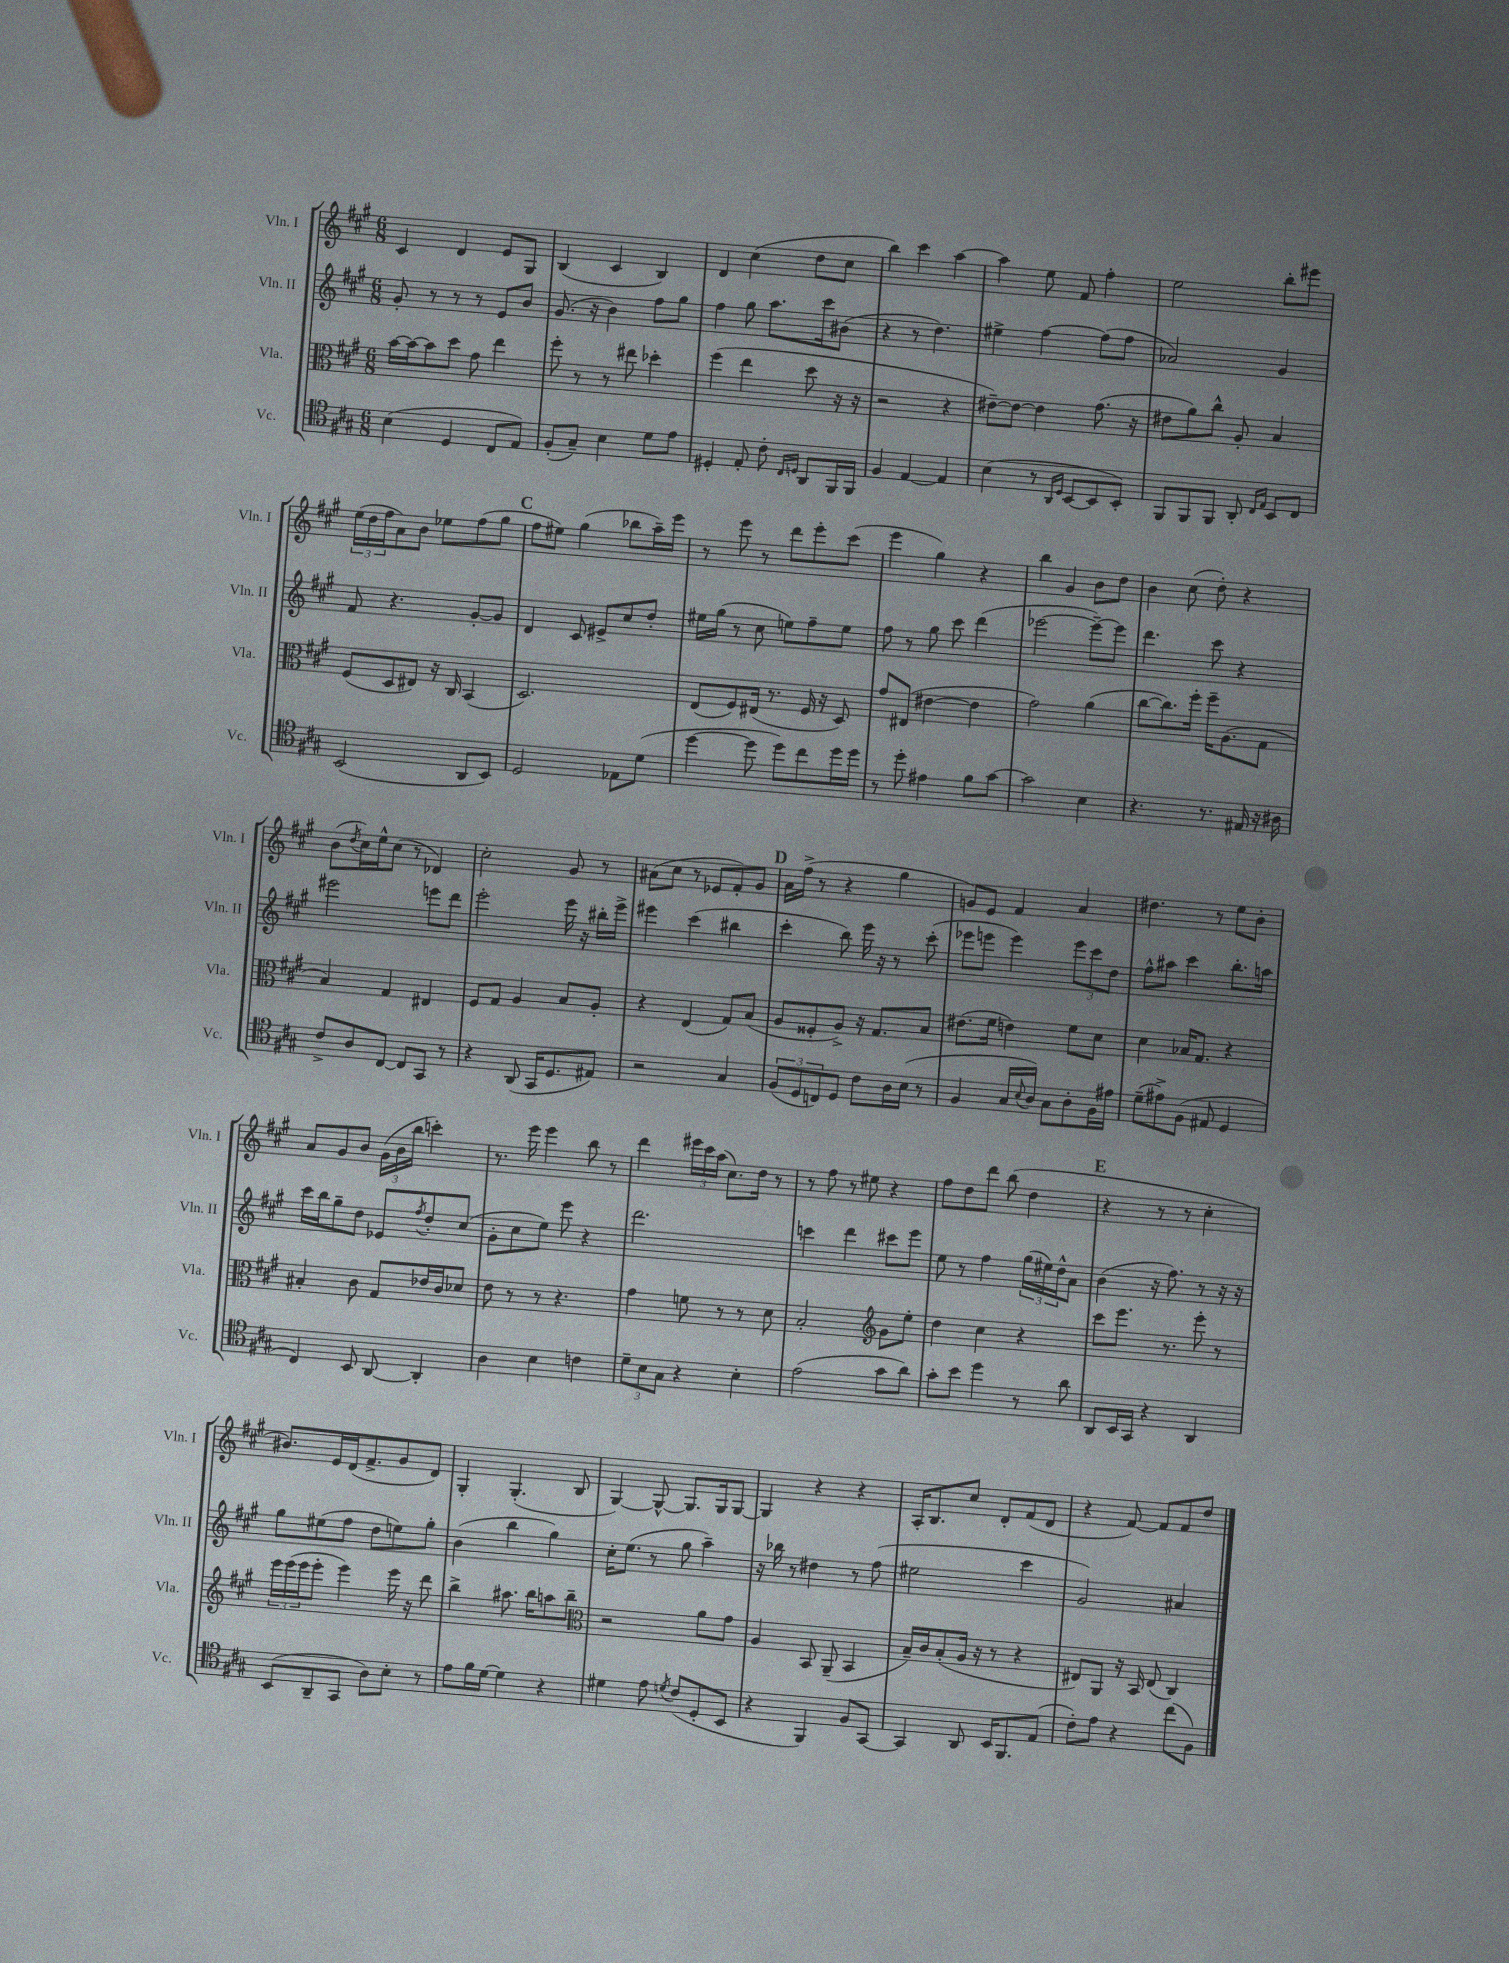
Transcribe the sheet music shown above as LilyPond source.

<<
\new StaffGroup <<
\new Staff = "s0" \with { instrumentName = "Vln. I" shortInstrumentName = "Vln. I" } {
    \clef treble \key a \major \numericTimeSignature \time 6/8
    cis'4 d'4 e'8 gis8 |
    b4( cis'4 b4) |
    d'4 cis''4( d''8 cis''8 |
    b''4) cis'''4 a''4~ |
    a''4 e''8 fis'8 fis''4-. |
    e''2 b''8-. eis'''8 |
    \tuplet 3/2 { e''16( d''16 fis''16 } a'8) b'8 ees''8 fis''8( gis''8 |
    \mark \markup { \bold "C" } fis''8 eis''8) gis''4( bes''8 a''16--) e'''16 |
    r8 e'''8 r8 d'''8 e'''8-. cis'''8( |
    e'''4 gis''4) r4 |
    b''4 gis'4 b'8 d''8 |
    b'4 cis''8( d''8-.) r4 |
    b'8( \acciaccatura { d''8 } cis''16) e''16-^ cis''8( r8 des'4) |
    cis''2-. gis'8 r8 |
    ais'8( cis''8 r8 ees'8 fis'8-.) gis'8 |
    \mark \markup { \bold "D" } a'16 fis''16->( r8 r4 gis''4 |
    g'8) e'8 fis'4 a'4 |
    dis''4. r8 e''8 b'8-. |
    a'8 gis'8 b'8 \tuplet 3/2 { gis'16( b'16 b''16 } c'''4-.) |
    r8. e'''16 e'''4 b''8 r8 |
    d'''4 \tuplet 3/2 { eis'''16 cis'''16 a''16( } cis''8.) d''16 r8 |
    r8 fis''8 r8 eis''8 r4 |
    fis''8 d''8 d'''8 b''8( d''4 |
    \mark \markup { \bold "E" } r4 r8 r8 cis''4-. |
    bis'8.) e'16 d'16( fis'8.-> gis'8 d'8) |
    gis4-. gis4.-.( b8 |
    gis4~) gis8~-^ gis8. gis16 gis8~ |
    gis4 r4 r4 |
    a16-. b8. cis''8 d'8-. fis'8( d'8 |
    r4 fis'8~) fis'8 fis'8 d''8 \bar "|." |
}
\new Staff = "s1" \with { instrumentName = "Vln. II" shortInstrumentName = "Vln. II" } {
    \clef treble \key a \major \numericTimeSignature \time 6/8
    gis'8-. r8 r8 r8 e'8 b'8 |
    gis'8.( r16 b'4) fis''8 gis''8 |
    fis''4 gis''8 a''8. cis'''16 bis'8( |
    r4 r8 d''4.) |
    eis''4-> fis''4~ fis''8( fis''8 |
    aes'2) gis'4 |
    fis'8 r4. gis'8~-. gis'8 |
    \mark \markup { \bold "C" } d'4 cis'8 eis'8-> cis''8 d''8-. |
    eis''16 gis''16( r8 cis''8 e''8) fis''8-- e''8 |
    fis''8 r8 gis''8 cis'''8 d'''4( |
    ees'''2~ ees'''8~--) ees'''8 |
    d'''4. cis'''8 r4 |
    eis'''2 e'''8 d'''8 |
    e'''2-. e'''16 r16 bis''16-. e'''16-> |
    eis'''4 cis'''4( bis''4 |
    \mark \markup { \bold "D" } cis'''4-. b''8) e'''16 r16 r8 cis'''8-.( |
    ees'''8 e'''8 e'''4) \tuplet 3/2 { e'''8 cis'''8 d''8 } |
    fis''8-^ ais''8 cis'''4 b''8.-. a''16 |
    cis'''16 b''16 gis''8-- d''8 ees'8 \acciaccatura { fis''8 } d''8-. cis''8( |
    gis'8-. cis''8 e''8) e'''8 r4 |
    d'''2. |
    c'''4 d'''4 cis'''8 e'''8 |
    e''8 r8 fis''4 \tuplet 3/2 { gis''16( eis''16) d''16-^ } a'8 |
    \mark \markup { \bold "E" } b'4( r16 fis''8.) r8 r16 r16 |
    gis''8 eis''8( fis''8 d''8 e''8) gis''8-. |
    b'4( b''4 gis''4) |
    cis''16-. e''8.( r8 gis''8 a''4--) |
    r16 bes''16 r8 dis''4 r8 fis''8( |
    eis''2 cis'''4 |
    gis'2) ais'4 \bar "|." |
}
\new Staff = "s2" \with { instrumentName = "Vla." shortInstrumentName = "Vla." } {
    \clef alto \key a \major \numericTimeSignature \time 6/8
    b'16~ b'16~ b'8 d''8 gis'8 e''4 |
    fis''8-. r8 r8 eis''8 des''4-. |
    fis''4( e''4 d''8 r16 r16 |
    r2 r4 |
    eis'8~--) eis'8~ eis'4 gis'8.( r16 |
    eis'8 a'8) cis''8-^ a8-. b4 |
    fis8( d8 eis8) r16 cis16 b,4( |
    \mark \markup { \bold "C" } d2.) |
    e8( fis8) eis16( r8. fis16 r16 d8) |
    gis'8 eis8( eis'4~ eis'4 |
    gis'2) a'4( |
    cis''8~ cis''8.) fis''16-. fis''16-- a8.( gis8 |
    b4) gis4 eis4 |
    fis8 gis8 a4 b8 a8-. |
    r4 e4( gis8) b8( |
    \mark \markup { \bold "D" } a8 fisis8-. a8->) r16 gis8. b8 |
    eis'8.( fis'16 e'4) fis'8 d'8 |
    d'4 bes16 gis8. r4 |
    bis4-. cis'8 gis8 ees'16 cis'16 des'8 |
    e'8 r8 r8 r4. |
    gis'4 f'8 r8 r8 d'8 |
    b2-. \clef treble gis'8 e''8-. |
    d''4 cis''4 r4 |
    \mark \markup { \bold "E" } cis'''8 e'''8. r8. e'''8-. r8 |
    \tuplet 3/2 { e'''16 e'''16( e'''16 } e'''8-. e'''4) e'''16 r16 d'''8 |
    b''4-> ais''8. b''16 a''8 b''8-- |
    \clef alto r2 a'8 gis'8 |
    a4 b,8 a,8--( b,4 |
    b16--) cis'16 b8-.( a16 r16 r8 r4 |
    eis8) a,8 r16 b,16 eis8( cis4) \bar "|." |
}
\new Staff = "s3" \with { instrumentName = "Vc." shortInstrumentName = "Vc." } {
    \clef tenor \key a \major \numericTimeSignature \time 6/8
    b4( d4 cis8 e8) |
    fis8-.( gis8--) b4 d'8 e'8 |
    dis4-. e8-. cis'8-. \grace { cis16 d16 } a,8 fis,16 fis,16 |
    fis4 e4~ e4 |
    b4( r8 \grace { a,16 d16 } b,8~ b,8 b,8-.) |
    fis,8 fis,8 fis,8 a,8-. \grace { cis16 e16 } b,8 cis8 |
    b,2( a,8 b,8) |
    \mark \markup { \bold "C" } d2 ees8 d'8( |
    d''4~ d''8 d''8) cis''8 d''16 d''16 |
    r8 d''8-. eis'4 fis'8 gis'8~ |
    gis'2 b4 |
    r4. r8. eis16 r16 ais16 |
    cis'8-> a8 cis8~ cis8 gis,8 r8 |
    r4 a,8( gis,16 d8. eis8) |
    r2 gis4 |
    \mark \markup { \bold "D" } \tuplet 3/2 { fis8( d8 c8) } d8 cis'8 a16 b16( r8 |
    fis4 gis16 \appoggiatura { b8 } a16) gis8 a8-. fis16 eis'16 |
    d'8--( eis'8->) fis8( eis8 d4 |
    cis4) b,8 a,8~ a,4-. |
    a4 b4 c'4 |
    \tuplet 3/2 { d'8-- b8 gis8 } r4 b4-. |
    e'2( gis'8 a'8) |
    gis'8-. b'8 d''4 r8 a'8 |
    \mark \markup { \bold "E" } a,8 b,16 gis,16 r4 a,4 |
    b,8( a,8-- gis,8 a8) b8-. r8 |
    e'8 fis'16 d'16~ d'4 r4 |
    dis'4 e'8 \acciaccatura { d'8 } cis'8( d8-. b,8 |
    r4 fis,4) fis8 gis,8~ |
    gis,4 a,8 b,16 fis,8. e8( |
    cis'8-.) e'8 r4 cis''8( fis8) \bar "|." |
}
>>
>>
\layout { \context { \Score \remove "Bar_number_engraver" } }
